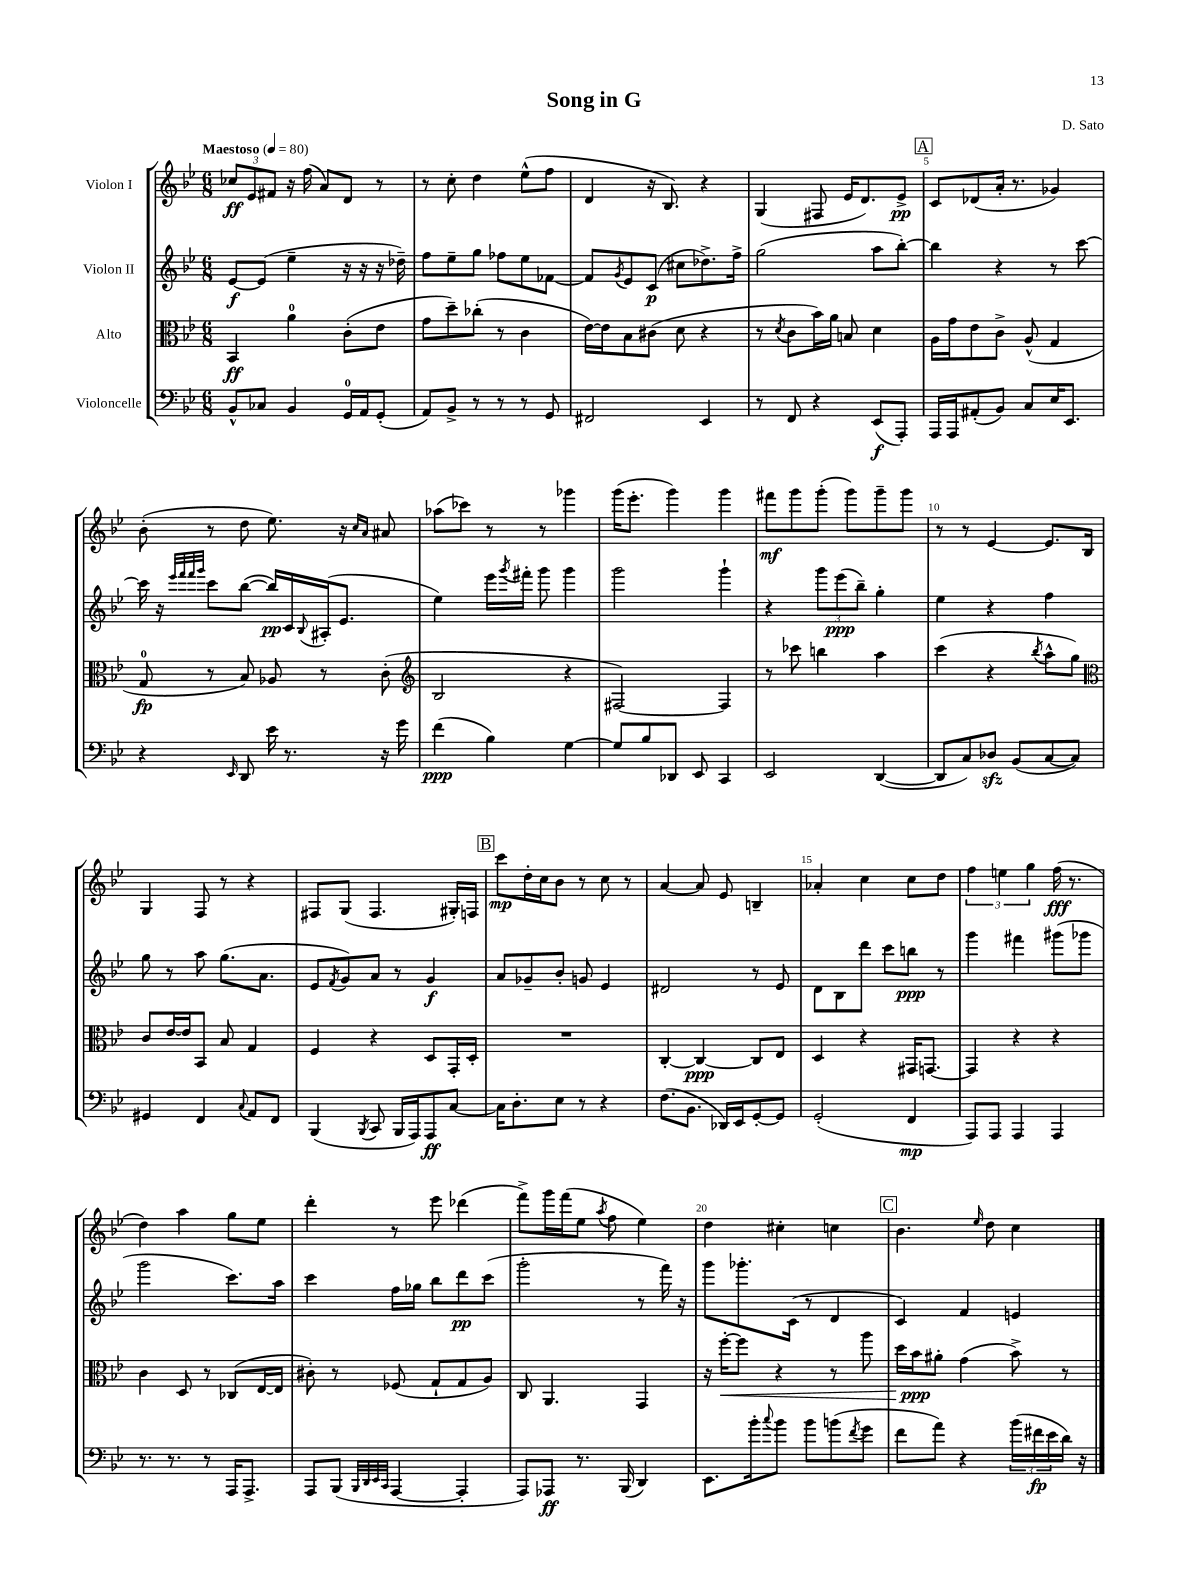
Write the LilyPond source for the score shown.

\header { title = "Song in G" composer = "D. Sato" }
<<
\new StaffGroup <<
\new Staff = "s0" \with { instrumentName = "Violon I" } {
    \clef treble \key bes \major \numericTimeSignature \time 6/8 \tempo "Maestoso" 4 = 80
    \tuplet 3/2 { ces''8\ff ees'8 fis'8 } r16 f''16( a'8) d'8 r8 |
    r8 c''8-. d''4 ees''8-^( f''8 |
    d'4 r16 bes8.) r4 |
    g4( fis8 ees'16 d'8.) ees'8->\pp |
    \mark \markup { \box "A" } c'8 des'8( a'16-. r8. ges'4) |
    bes'8-.( r8 d''8 ees''8.) r16 \grace { c''16 a'16 } ais'8 |
    aes''8( ces'''8) r8 r8 ges'''4 |
    g'''16( ees'''8.-. g'''4) g'''4 |
    fis'''8\mf g'''8 g'''8-.( g'''8) g'''8-- g'''8 |
    r8 r8 ees'4~ ees'8. bes16 |
    g4 f8 r8 r4 |
    fis8 g8( fis4. gis16-.) f16 |
    \mark \markup { \box "B" } c'''8\mp d''16-. c''16 bes'8 r8 c''8 r8 |
    a'4~ a'8 ees'8 b4-- |
    aes'4-. c''4 c''8 d''8 |
    \tuplet 3/2 { f''4 e''4 g''4 } f''16\fff( r8. |
    d''4) a''4 g''8 ees''8 |
    d'''4-. r8 ees'''8 des'''4( |
    f'''8->) g'''16 f'''16( ees''8 \acciaccatura { a''8 } f''8 ees''4) |
    d''4 cis''4-. c''4 |
    \mark \markup { \box "C" } bes'4. \grace { ees''16 } d''8 c''4 \bar "|." |
}
\new Staff = "s1" \with { instrumentName = "Violon II" } {
    \clef treble \key bes \major \numericTimeSignature \time 6/8
    ees'8~\f ees'8( ees''4-- r16 r16 r16 des''16--) |
    f''8 ees''8-- g''8 fes''8 ees''8 fes'8~ |
    fes'8 \acciaccatura { g'8 } ees'8 c'8\p( cis''8 des''8.->) f''16-> |
    g''2( a''8 bes''8~-.) |
    \mark \markup { \box "A" } bes''4 r4 r8 c'''8~ |
    c'''16 r16 \grace { ees'''32 f'''32 f'''32 g'''32 } c'''8 bes''8~( bes''16\pp) c'16 \appoggiatura { bes8 } ais16-.( ees'8. |
    ees''4) ees'''16 \acciaccatura { g'''8 } fis'''16-. g'''8 g'''4 |
    g'''2 g'''4-! |
    r4 \tuplet 3/2 { g'''8 ees'''8\ppp( bes''8--) } g''4-. |
    ees''4 r4 f''4 |
    g''8 r8 a''8 g''8.( a'8. |
    ees'8 \acciaccatura { f'8 } g'8) a'8 r8 g'4\f |
    \mark \markup { \box "B" } a'8 ges'8-- bes'8-. g'8 ees'4 |
    dis'2 r8 ees'8 |
    d'8 bes8 d'''8 c'''8 b''8\ppp r8 |
    g'''4 fis'''4 gis'''8( ges'''8 |
    g'''2 c'''8.) a''16 |
    c'''4 f''16 ges''16 bes''8 d'''8\pp c'''8( |
    g'''2-. r8 f'''16) r16 |
    g'''8 ges'''8.-. c'16( r8 d'4 |
    \mark \markup { \box "C" } c'4) f'4 e'4 \bar "|." |
}
\new Staff = "s2" \with { instrumentName = "Alto" } {
    \clef alto \key bes \major \numericTimeSignature \time 6/8
    bes,4\ff a'4-0 c'8-.( ees'8 |
    g'8 d''8--) ces''8-.( r8 c'4 |
    ees'16~) ees'16 bes8 cis'8( d'8 r4 |
    r8 \acciaccatura { d'8 } c'8 bes'16) a'16 b8 d'4 |
    \mark \markup { \box "A" } a16 g'16 ees'8 c'8-> a8-^( g4 |
    g8-0\fp r8 bes8) aes8 r8 c'8-.( |
    \clef treble bes2 r4 |
    fis2~) fis4 |
    r8 ces'''8 b''4 a''4 |
    c'''4( r4 \acciaccatura { bes''8 } a''8-^ g''8) |
    \clef alto c'8 ees'16~ ees'16 bes,8 bes8 g4 |
    f4 r4 d8 g,16-. d16-. |
    \mark \markup { \box "B" } R2. |
    c4~-. c4~\ppp c8 ees8 |
    d4 r4 gis,16 g,8.~ |
    g,4 r4 r4 |
    c'4 d8 r8 ces8( ees16~ ees16 |
    cis'8-.) r8 fes8( g8-! g8 a8) |
    c8 a,4. g,4 |
    r16 f''16~-.\< f''8 r4 r8 a''8 |
    \mark \markup { \box "C" } d''16 bes'16\ppp\! ais'8-. g'4( bes'8->) r8 \bar "|." |
}
\new Staff = "s3" \with { instrumentName = "Violoncelle" } {
    \clef bass \key bes \major \numericTimeSignature \time 6/8
    bes,8-^ ces8 bes,4 g,16-0 a,16 g,8-.( |
    a,8) bes,8-> r8 r8 r8 g,8 |
    fis,2 ees,4 |
    r8 f,8 r4 ees,8\f( a,,8-.) |
    \mark \markup { \box "A" } a,,16 a,,16 ais,8-.( bes,8) c8 ees16 ees,8. |
    r4 \grace { ees,16 } d,8 ees'16 r8. r16 g'16 |
    f'4\ppp( bes4) g4~ |
    g8 bes8 des,8 ees,8 c,4 |
    ees,2 d,4~( |
    d,8 c8) des8\sfz bes,8( c8~ c8) |
    gis,4 f,4 \appoggiatura { c8 } a,8 f,8 |
    bes,,4( \acciaccatura { bes,,8 } c,8 bes,,16 a,,16) a,,8\ff c8~ |
    \mark \markup { \box "B" } c16 d8.-. ees8 r8 r4 |
    f8.( bes,8. des,16) ees,16 g,8~-. g,8 |
    g,2-.( f,4\mp |
    a,,8) a,,8 a,,4 a,,4 |
    r8. r8. r8 a,,16 a,,8.-> |
    a,,8 bes,,8( \grace { bes,,32 d,32 ees,32 c,32 } a,,4~ a,,4-. |
    a,,8) aes,,8\ff r8. bes,,16( d,4) |
    ees,8. bes'16-. \appoggiatura { c''8 } bes'8 bes'8 b'8( \acciaccatura { f'8 } g'8 |
    \mark \markup { \box "C" } f'8 a'8) r4 \tuplet 3/2 { bes'16( fis'16\fp ees'16 } d'16) r16 \bar "|." |
}
>>
>>
\layout { \context { \Score \override BarNumber.break-visibility = ##(#f #t #t) barNumberVisibility = #(every-nth-bar-number-visible 5) } }
